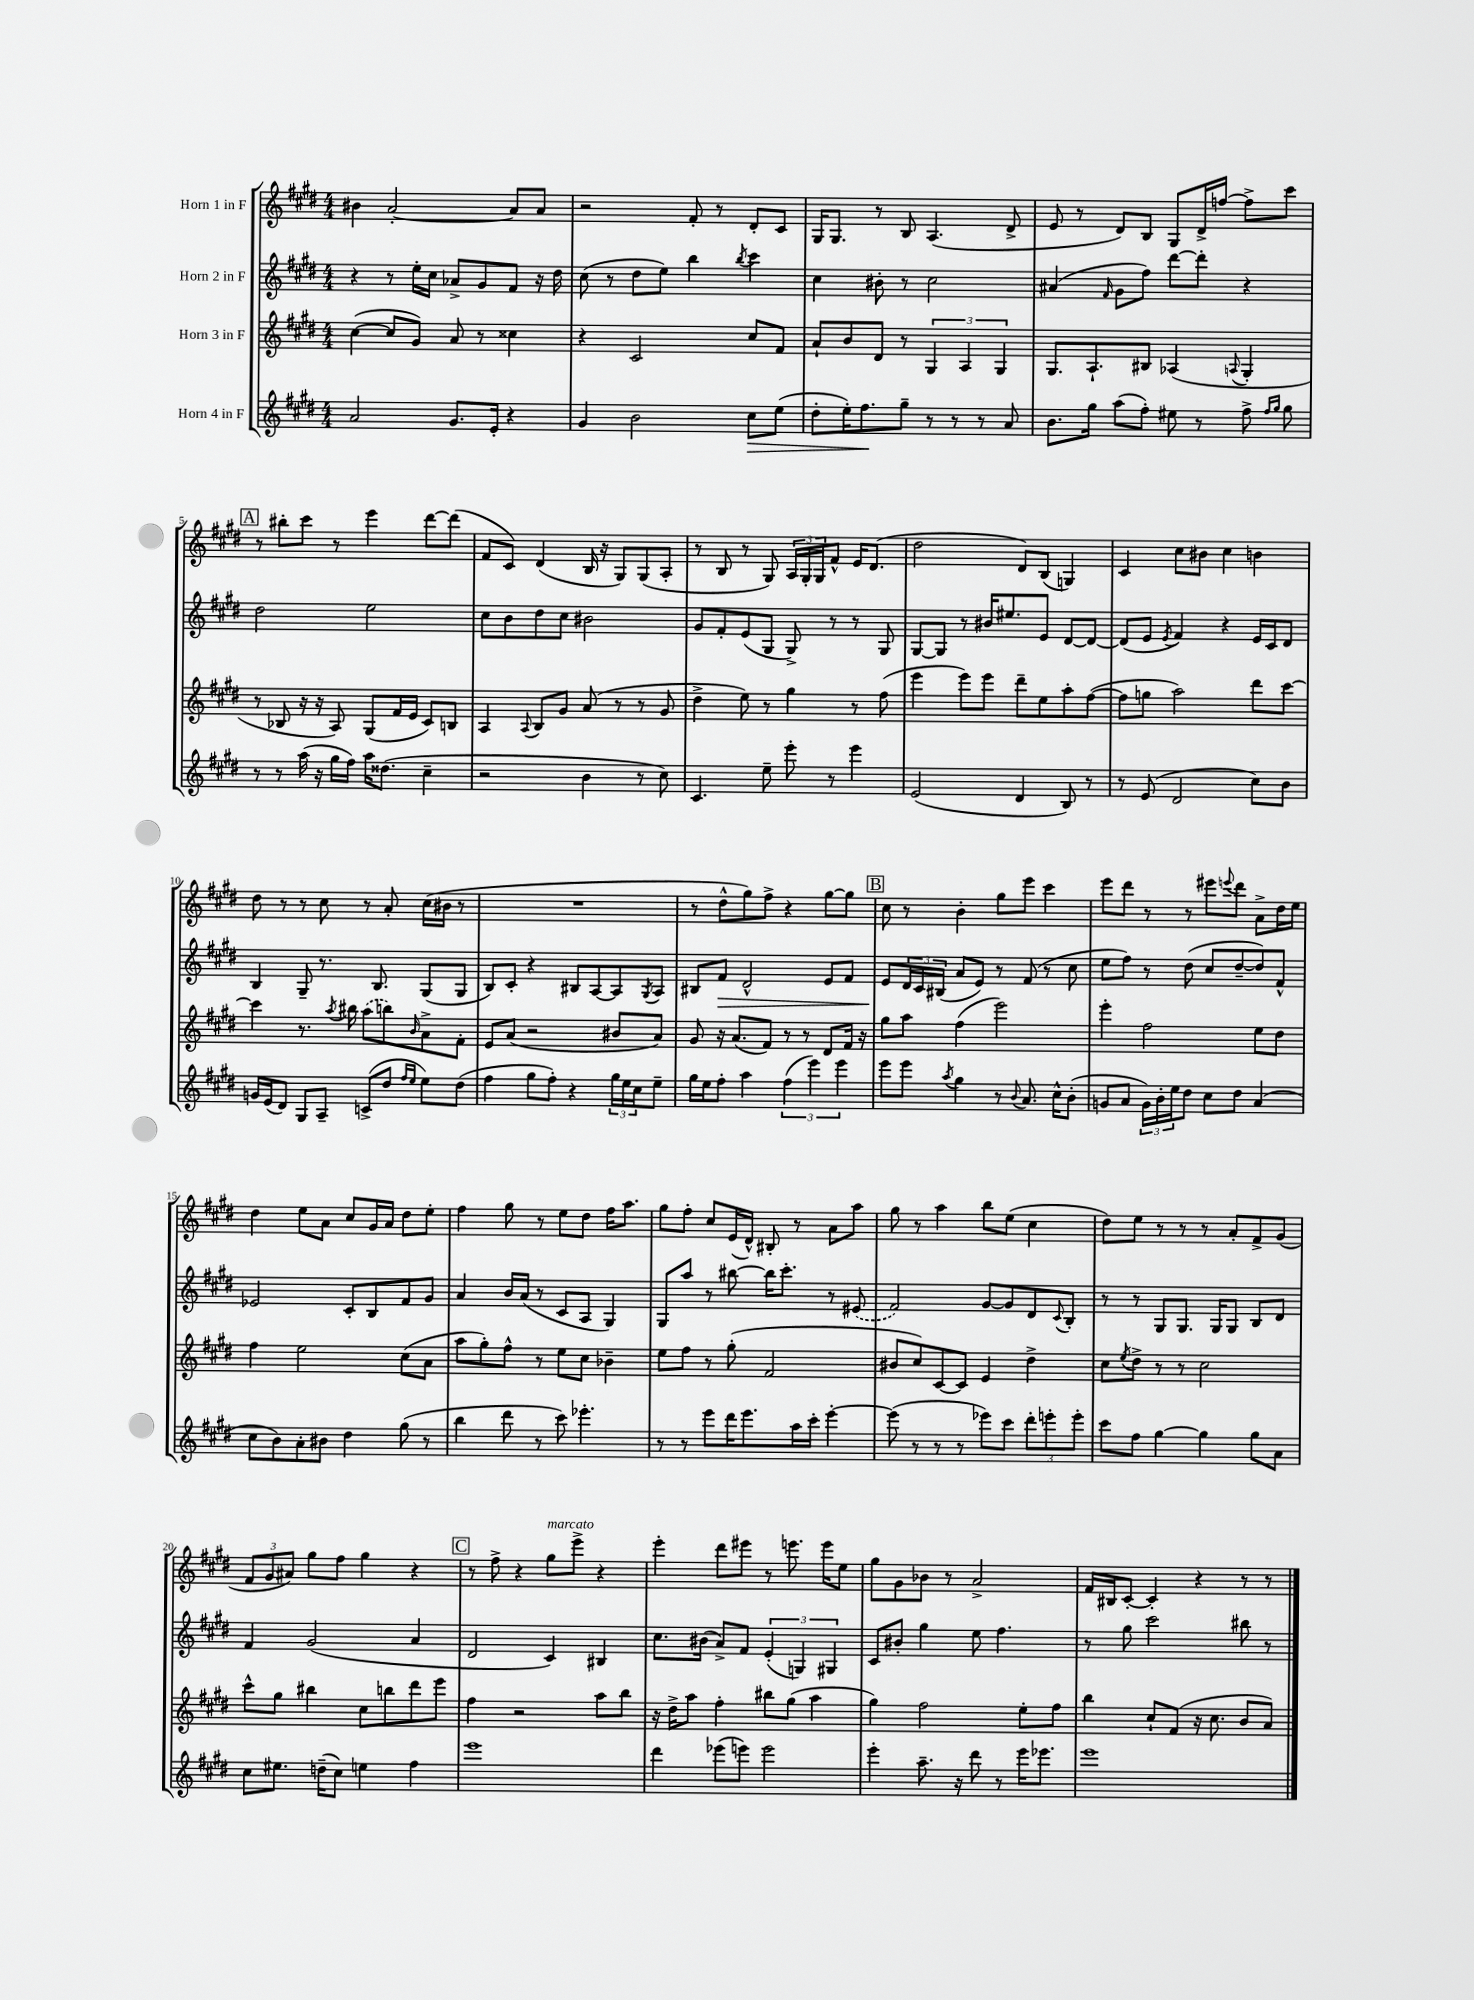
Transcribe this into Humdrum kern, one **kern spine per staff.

**kern	**dynam	**kern	**kern	**dynam	**kern
*part4	*part4	*part3	*part2	*part2	*part1
*staff4	*staff4	*staff3	*staff2	*staff2	*staff1
*I"Horn 4 in F	*	*I"Horn 3 in F	*I"Horn 2 in F	*	*I"Horn 1 in F
*clefG2	*	*clefG2	*clefG2	*	*clefG2
*k[f#c#g#d#]	*	*k[f#c#g#d#]	*k[f#c#g#d#]	*	*k[f#c#g#d#]
*M4/4	*	*M4/4	*M4/4	*	*M4/4
=1	=1	=1	=1	=1	=1
2a/	.	([4cc#\	4r	.	4b#X\
.	.	8cc#/L]	8r	.	[2a'/
.	.	8g#/J)	16ee'\LL	.	.
.	.	.	16cc#\JJ	.	.
8.g#/L	.	8a/	8a-X^/L	.	.
.	.	8r	8g#/	.	.
16e'/Jk	.	.	.	.	.
4r	.	4cc##X\	8f#/J	.	8a/L]
.	.	.	16r	.	8a/J
.	.	.	16dd#\	.	.
=2	=2	=2	=2	=2	=2
4g#/	.	4r	(8cc#\	.	2r
.	.	.	8r	.	.
2b\	.	2c#/	8dd#\L	.	.
.	.	.	8ee\J)	.	.
.	.	.	4bb\	.	8f#'/
.	.	.	.	.	8r
.	.	.	8qbb/	.	.
!	!LO:HP:b	!	!	!	!
8cc#\L	>	8cc#/L	4ccc#\	.	8d#'/L
(8ee\J	.	8f#/J	.	.	8c#/J
=3	=3	=3	=3	=3	=3
8dd#'\L	.	8a`/L	4cc#\	.	16G#/KL
.	.	.	.	.	8.G#/J
16ee'\K)	.	8b/	.	.	.
8.ff#\	.	.	.	.	.
.	.	8d#/J	8b#X'\	.	8r
8gg#~\J	]	8r	8r	.	8B/
8r	.	6G#/	2cc#\	.	(4.A/
8r	.	.	.	.	.
.	.	6A/	.	.	.
8r	.	.	.	.	.
.	.	6G#/	.	.	.
8a/	.	.	.	.	8d#^/
=4	=4	=4	=4	=4	=4
8.b\L	.	8.G#/L	(4a#X/	.	8e/
.	.	.	.	.	8r
16gg#\Jk	.	8.A`/	.	.	.
.	.	.	16qqf#/	.	.
(8aa\L	.	.	8g#\L	.	8d#/L)
8ff#'\J)	.	8B#X/J	8ff#\J)	.	8B/J
8ee#X\	.	(4A-X/	[8ddd#\L	.	8G#/L
8r	.	.	8ddd#'\J]	.	16d#^/L
.	.	.	.	.	[16ffn/JJ
.	.	8qqAn/	.	.	.
8ff#^\	.	4G#'/	4r	.	8ff^\L]
16qqff#/LL	.	.	.	.	.
16qqgg#/JJ	.	.	.	.	.
8gg#\	.	.	.	.	8ccc#\J
!!LO:LB:g=z
!!LO:REH:place=s1:t=A
=5	=5	=5	=5	=5	=5
8r	.	8r	2dd#\	.	8r
8r	.	8B-X/	.	.	8bb#X'\L
(16aa\	.	16r	.	.	8ccc#\J
16r	.	16r	.	.	.
16gg#\LL	.	8A/)	.	.	8r
16ff#\JJ)	.	.	.	.	.
16aa\KL	.	(8G#/L	2ee\	.	4eee\
(8.dd##X\J	.	.	.	.	.
.	.	16f#/L	.	.	.
.	.	16e/JJ	.	.	.
4cc#~\	.	8c#/L)	.	.	[8ddd#\L
.	.	8Bn/J	.	.	(8ddd#\J]
=6	=6	=6	=6	=6	=6
2r	.	4A/	8cc#\L	.	8f#/L
.	.	.	8b\	.	8c#/J)
.	.	8qqA/	.	.	.
.	.	8B/L	8dd#\	.	(4d#/
.	.	8g#/J	8cc#\J	.	.
4b\	.	(8a/	2b#X\	.	16B/
.	.	.	.	.	16r
.	.	8r	.	.	8G#/L)
8r	.	8r	.	.	(8G#/
8cc#\)	.	8g#/	.	.	8A'/J
=7	=7	=7	=7	=7	=7
4.c#/	.	4dd#^\	8g#/L	.	8r
.	.	.	8f#'/	.	8B/
.	.	8ee\)	(8e/	.	8r
8ee~\	.	8r	8G#/J	.	8G#/)
8eee'\	.	4gg#\	8G#^/)	.	24A/LL
.	.	.	.	.	24G#'/
.	.	.	.	.	24G#/J
8r	.	.	8r	.	8f#^^/J
4eee\	.	8r	8r	.	16e/KL
.	.	.	.	.	(8.d#/J
.	.	(8ff#\	8G#/	.	.
=8	=8	=8	=8	=8	=8
(2e/	.	4eee\	[8G#/L	.	2dd#\
.	.	.	8G#/J]	.	.
.	.	8eee\L)	8r	.	.
.	.	8eee\J	16b#X/KL	.	.
.	.	.	8.ee#X/	.	.
4d#/	.	8ddd#~\L	.	.	8d#/L)
.	.	8ee\	8e/J	.	(8B/J
8B/)	.	8aa'\	[8d#/L	.	4Gn/)
8r	.	([8ff#\J	8d#/J_	.	.
=9	=9	=9	=9	=9	=9
8r	.	8ff#\L]	(8d#/L]	.	4c#/
(8e/	.	8ggn\J	8e/J	.	.
.	.	.	8qe/	.	.
2d#/	.	2aa\)	4f#/)	.	8cc#\L
.	.	.	.	.	8b#X\J
.	.	.	4r	.	4cc#\
8cc#\L)	.	8ddd#\L	16e/LL	.	4bn\
.	.	.	16c#/J	.	.
8b\J	.	[8ccc#\J	8d#/J	.	.
!!LO:LB:g=z
=10	=10	=10	=10	=10	=10
16gn/LL	.	4ccc#\]	4B/	.	8dd#\
(16e/J	.	.	.	.	.
8d#/J)	.	.	.	.	8r
8G#/L	.	8.r	8G#~/	.	8r
8A~/J	.	.	8.r	.	8cc#\
.	.	8qaa/	.	.	.
.	.	16bb#X\	.	.	.
(8cn^/L	.	(8aa\L	.	.	8r
.	.	.	8.B/	.	.
8dd#/J	.	8bbn\)	.	.	8a'/
16qqff#/LL	.	.	.	.	.
16qqee/JJ	.	16qqb/	.	.	.
8ee\L)	.	8a^\	(8G#/L	.	(16cc#\LL
.	.	.	.	.	16b#X\JJ
(8dd#\J	.	8f#'\J	8G#/J	.	8r
=11	=11	=11	=11	=11	=11
4ff#\	.	8e/L	8B/L)	.	1r
.	.	(8a/J	8c#'/J	.	.
8gg#\L	.	2r	4r	.	.
8ff#'\J)	.	.	.	.	.
4r	.	.	8B#X/L	.	.
.	.	.	[8A/	.	.
24gg#\LL	.	8b#X/L	8A/]	.	.
24ee\	.	.	.	.	.
24cc#\J	.	.	.	.	.
.	.	.	8qG#/	.	.
8ee~\J	.	8a/J)	8A/J	.	.
=12	=12	=12	=12	=12	=12
16gg#\LL	.	8g#/	8B#X/L	.	8r
16ee\J	.	.	.	.	.
!	!	!	!	!LO:HP:b	!
8ff#'\J	.	16r	8f#/J	>	8dd#^^\L
.	.	(8.a/L	.	.	.
4aa\	.	.	2d#^^/	.	8gg#\)
.	.	8f#/J)	.	.	8ff#^\J
(6ff#\	.	8r	.	.	4r
.	.	8r	.	.	.
6eee\)	.	.	.	.	.
.	.	8d#/L	8e/L	.	[8gg#\L
6eee\	.	.	.	.	.
.	.	16f#/Jk	8f#/J	.	8gg#\J]
.	.	16r	.	.	.
!!LO:REH:place=s1:t=B
=13	=13	=13	=13	=13	=13
8eee\L	.	8gg#\L	8e/L	.	8cc#\
8eee\J	.	8aa\J	24d#/L	]	8r
.	.	.	24c#/	.	.
.	.	.	(24B#X/JJ	.	.
8qaa/	.	.	.	.	.
4gg#\	.	(4ff#\	8a/L	.	4b'\
.	.	.	8e/J)	.	.
8r	.	2eee\)	8r	.	8gg#\L
8qqb/	.	.	.	.	.
8.a/	.	.	(8f#/	.	8eee\J
.	.	.	8r	.	4ccc#\
16cc#^^\KL	.	.	.	.	.
(8b'\J	.	.	8cc#\	.	.
=14	=14	=14	=14	=14	=14
8gn/L	.	4eee'\	8ee\L	.	8eee\L
8a/J	.	.	8ff#\J)	.	8ddd#\J
24g\LL)	.	2ff#\	8r	.	8r
24b'\	.	.	.	.	.
24ee\J	.	.	.	.	.
8dd#\J	.	.	(8dd#\	.	8r
8cc#\L	.	.	8cc#/L	.	8eee#X\L
.	.	.	.	.	8qqeeen/
8dd#\J	.	.	[8dd#~/	.	8ddd#\J
(4a/	.	8ee\L	8dd#/])	.	8a^\L
.	.	8dd#\J	8f#^^/J	.	16dd#\L
.	.	.	.	.	16ee\JJ
!!LO:LB:g=z
=15	=15	=15	=15	=15	=15
8cc#\L	.	4ff#\	2e-X/	.	4dd#\
8b\)	.	.	.	.	.
8a'\	.	2ee\	.	.	8ee\L
8b#X\J	.	.	.	.	8a\J
4dd#\	.	.	8c#'/L	.	8cc#/L
.	.	.	8B/	.	16g#/L
.	.	.	.	.	16a/JJ
(8gg#\	.	(8cc#\L	8f#/	.	8dd#\L
8r	.	8a\J	8g#/J	.	8ee'\J
=16	=16	=16	=16	=16	=16
4bb\	.	8aa\L	4a/	.	4ff#\
.	.	8gg#'\)	.	.	.
8ddd#\	.	8ff#^^\J	16b/LL	.	8gg#\
.	.	.	(16a/JJ	.	.
8r	.	8r	8r	.	8r
8ccc#\)	.	8ee\L	8c#/L	.	8ee\L
4.eee-X'\	.	8cc#\J	8A/J	.	8dd#\J
.	.	4b-X~\	4G#/)	.	16ff#\KL
.	.	.	.	.	8.aa\J
=17	=17	=17	=17	=17	=17
8r	.	8ee\L	8G#/L	.	8gg#\L
8r	.	8ff#\J	8aa/J	.	8ff#'\J
8eee\L	.	8r	8r	.	8cc#/L
16ddd#\K	.	(8gg#'\	[8bb#X\	.	(16e/L
8.eee\	.	.	.	.	16d#^^/JJ)
.	.	2f#/	16bb#\KL]	.	8B#X'/
.	.	.	8.ccc#'\J	.	.
16aa\L	.	.	.	.	8r
16ccc#'\JJ	.	.	.	.	.
[4eee'\	.	.	8r	.	8a\L
.	.	.	(8e#X/	.	8aa\J
=18	=18	=18	=18	=18	=18
(8eee\]	.	8b#X/L	2f#/)	.	8gg#\
8r	.	8cc#/)	.	.	8r
8r	.	[8c#/	.	.	4aa\
8r	.	8c#/J]	.	.	.
8eee-X\L)	.	4e/	[8g#/L	.	8bb\L
8ccc#\J	.	.	8g#/]	.	(8ee\J
12ddd#'\L	.	4dd#^\	8d#/	.	4cc#\
12eeen'\	.	.	.	.	.
.	.	.	8qqc#/	.	.
.	.	.	8B'/J	.	.
12eee'\J	.	.	.	.	.
=19	=19	=19	=19	=19	=19
8ccc#\L	.	8cc#\L	8r	.	8dd#\L)
.	.	8qee/	.	.	.
8ff#\J	.	8dd#^\J	8r	.	8ee\J
[4gg#\	.	8r	8G#/L	.	8r
.	.	8r	8.G#/J	.	8r
4gg#\]	.	2cc#\	.	.	8r
.	.	.	16G#/KL	.	.
.	.	.	8G#/J	.	8a'/L
8gg#\L	.	.	8B/L	.	8f#^/
8a\J	.	.	8d#/J	.	(8g#/J
!!LO:LB:g=z
=20	=20	=20	=20	=20	=20
8cc#\L	.	8ccc#^^\L	4f#/	.	12f#/L
.	.	.	.	.	12g#/
8.ee#X\J	.	8gg#\J	.	.	.
.	.	.	.	.	12a#X/J)
.	.	4bb#X\	(2g#/	.	8gg#\L
(16ddn~\KL	.	.	.	.	.
8cc#\J)	.	.	.	.	8ff#\J
4een\	.	8cc#\L	.	.	4gg#\
.	.	8bbn\	.	.	.
4ff#\	.	8ddd#\	4a/	.	4r
.	.	8eee\J	.	.	.
!!LO:REH:place=s1:t=C
=21	=21	=21	=21	=21	=21
1eee	.	4ff#\	2d#/	.	8r
.	.	.	.	.	8ff#^\
.	.	2r	.	.	4r
!	!	!	!	!	!LO:TX:a:i:t=marcato
.	.	.	4c#/)	.	8gg#\L
.	.	.	.	.	8eee^\J
.	.	8aa\L	4B#X/	.	4r
.	.	8bb\J	.	.	.
=22	=22	=22	=22	=22	=22
4ddd#\	.	16r	8.cc#\L	.	4eee'\
.	.	16dd#^\KL	.	.	.
.	.	8aa\J	.	.	.
.	.	.	(16b#X\Jk	.	.
(8eee-X\L	.	4ff#'\	8a^/L)	.	8ddd#\L
8eeen\J)	.	.	8f#/J	.	8eee#X\J
2eee\	.	8bb#X\L	(6e'/	.	8r
.	.	(8gg#\J	.	.	8.eeen\
.	.	.	6Gn/)	.	.
.	.	4aa\	.	.	.
.	.	.	.	.	16eee\KL
.	.	.	6G#X/	.	.
.	.	.	.	.	8ee\J
=23	=23	=23	=23	=23	=23
4eee'\	.	4gg#\)	8c#/L	.	8gg#\L
.	.	.	8b#X'/J	.	8g#\
8.aa~\	.	2ff#\	4gg#\	.	8b-X\J
.	.	.	.	.	8r
16r	.	.	.	.	.
8ddd#\	.	.	8ee\	.	2a^/
8r	.	.	4.ff#\	.	.
16eee\KL	.	8ee'\L	.	.	.
8.eee-X\J	.	.	.	.	.
.	.	8ff#\J	.	.	.
=24	=24	=24	=24	=24	=24
1eee	.	4bb\	8r	.	16f#/LL
.	.	.	.	.	16B#X/J
.	.	.	8gg#\	.	[8c#'/J
.	.	8cc#`/L	2ccc#\	.	4c#'/]
.	.	(8f#/J	.	.	.
.	.	16r	.	.	4r
.	.	8.cc#\	.	.	.
.	.	8b/L	8bb#X\	.	8r
.	.	8a/J)	8r	.	8r
==	==	==	==	==	==
*-	*-	*-	*-	*-	*-
